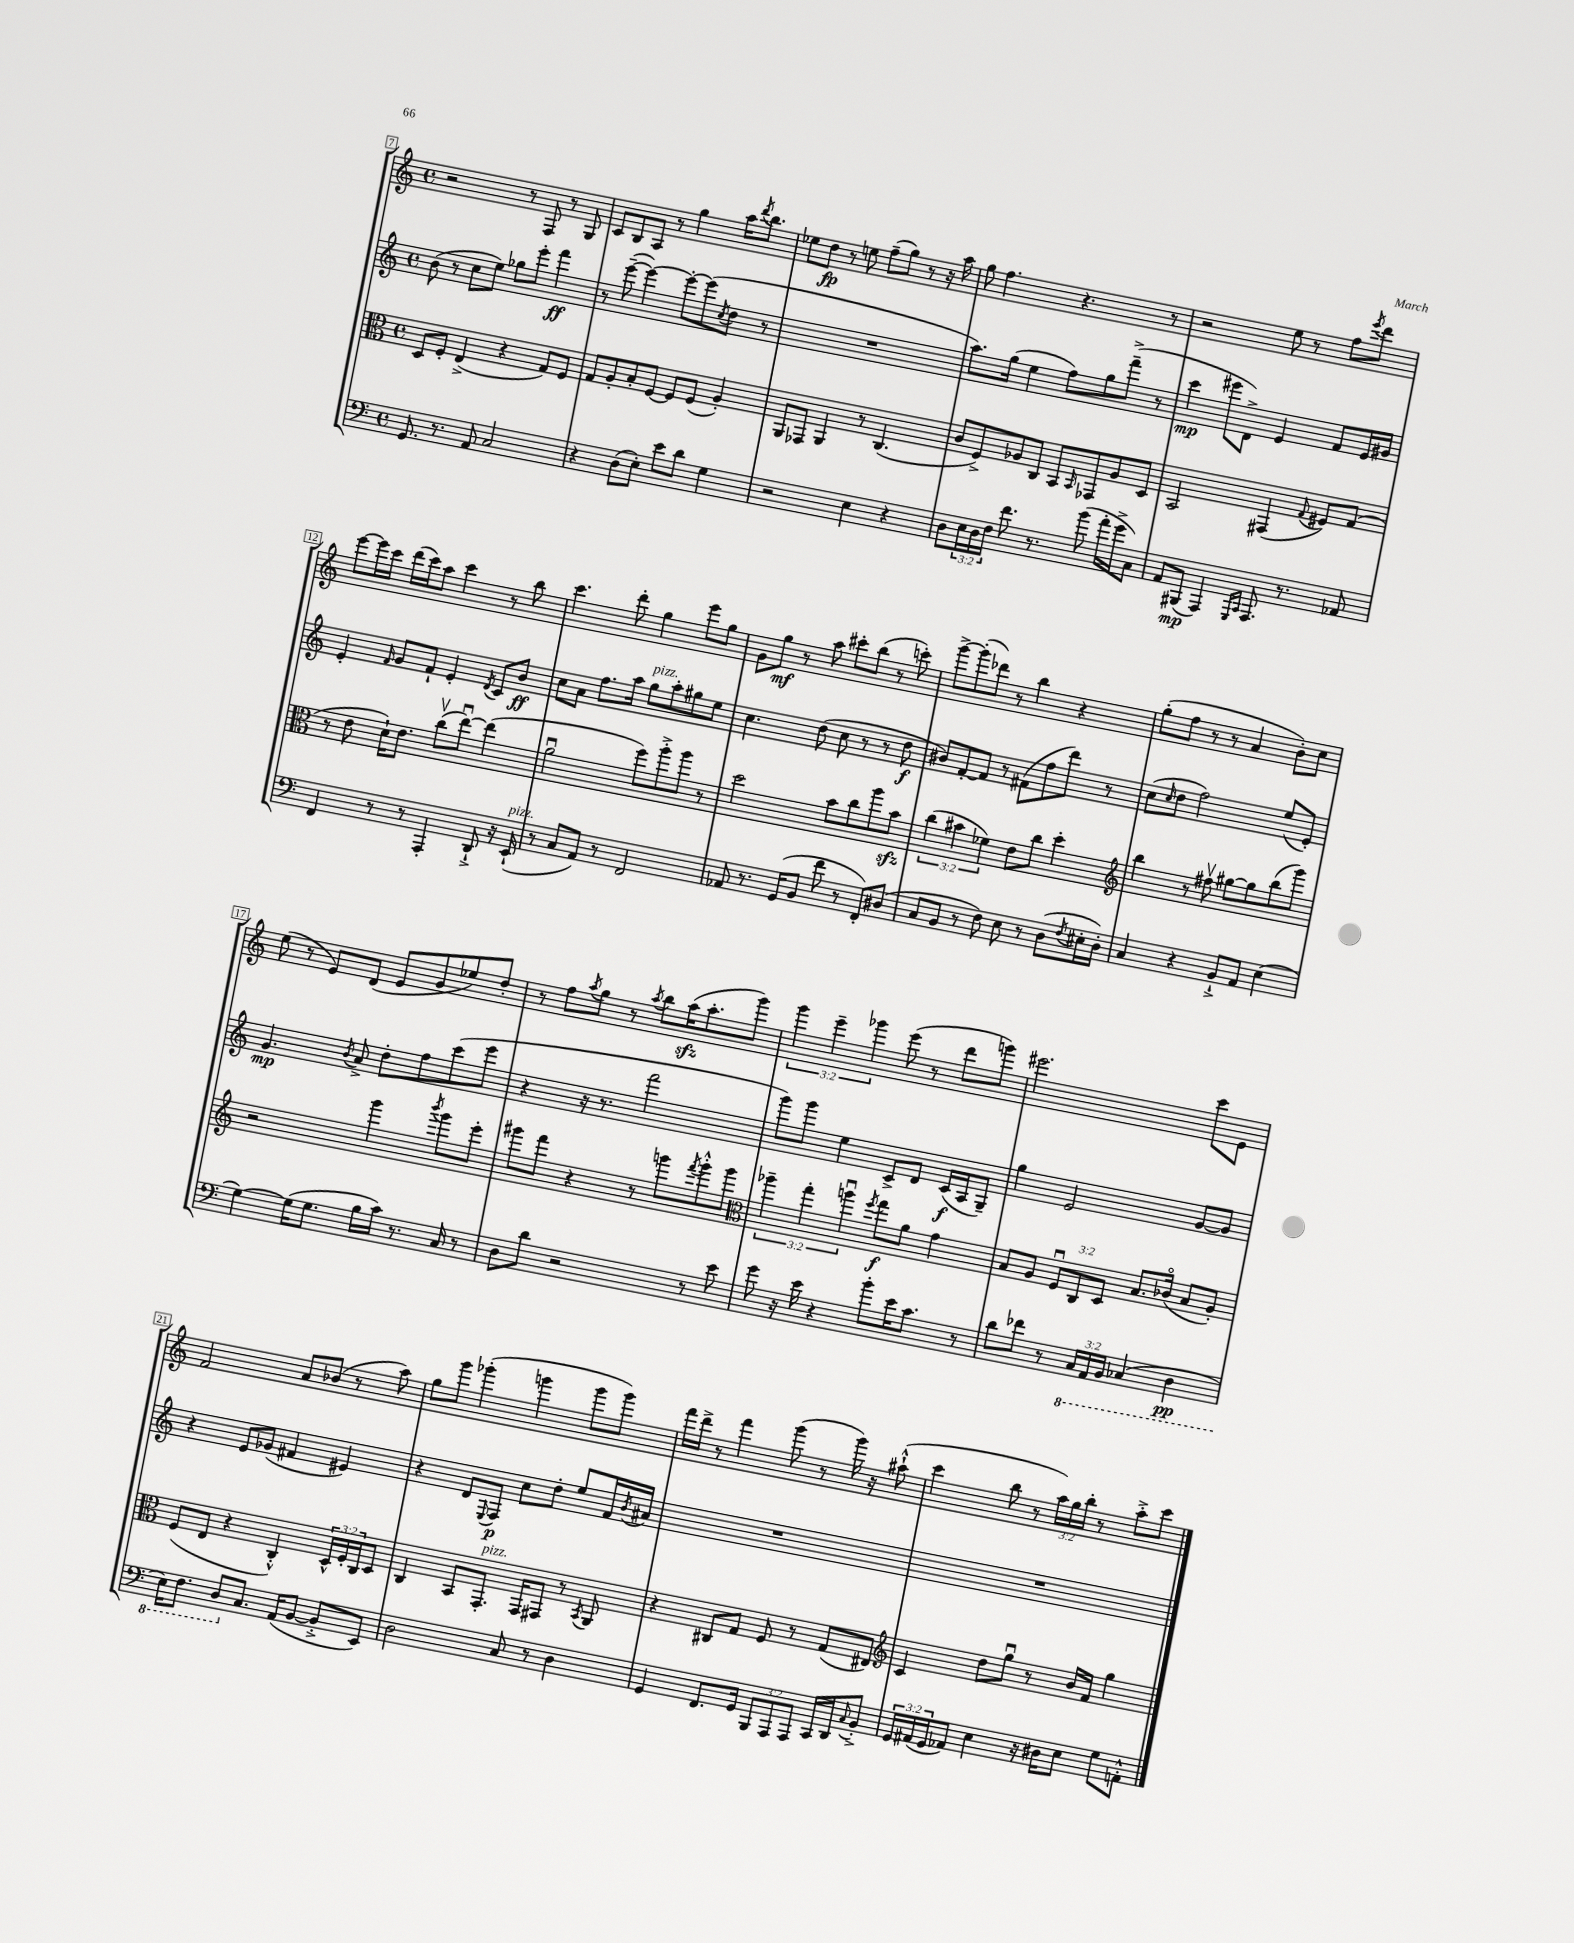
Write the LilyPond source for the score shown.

<<
\new StaffGroup <<
\new Staff = "s0" {
    \clef treble \key c \major \defaultTimeSignature \time 4/4 \override Staff.TupletNumber.text = #tuplet-number::calc-fraction-text
    r2 r8 f8 r8 g8 |
    c'8 b8 a8 r8 g''4 a''16 \acciaccatura { d'''8 } b''8. |
    ees''8 d''8\fp r8 e''8 f''8--( g''8) r8 r16 a''16 |
    g''8 f''4. r4. r8 |
    r2 e''8 r8 f''8 \acciaccatura { e'''8 } d'''8 |
    e'''8~ e'''16 c'''16 d'''16( c'''16) a''8 c'''4 r8 b''8 |
    c'''4. d'''8-. g''4 e'''8 g''8 |
    g'8 g''8\mf r8 a''8 cis'''8-. b''8( r8 c'''8-.) |
    g'''8~-> g'''8-.( des'''8) r8 b''4 r4 |
    g''8-.( f''8 r8 r8 a'4 b'8-.) c''8 |
    e''8( r8 e'8) d'8( e'8 g'8 ees''8) d''8-. |
    r8 f''8 \acciaccatura { a''8 } g''8 r8 \acciaccatura { a''8 } b''8 a''16\sfz( a''8.-. g'''8) |
    \tuplet 3/2 { g'''4 e'''4-- ges'''4 } e'''8( r8 d'''8 g'''8) |
    eis'''2. c'''8 e'8 |
    f'2 a'8 bes'8( r8 a''8) |
    g''8 g'''8 ges'''4-.( g'''4 g'''8 g'''8) |
    f'''16 d'''16-> r8 f'''4 g'''8( r8 g'''16) r16 ais''8-!-^( |
    c'''4 b''8 r8 \tuplet 3/2 { a''16) g''16 b''16-. } r8 a''8-.-> c'''8 \bar "|." |
}
\new Staff = "s1" {
    \clef treble \key c \major \defaultTimeSignature \time 4/4
    b'8( r8 c''8 e''8) ges''8 e'''8-. f'''4\ff |
    r8 e'''8~--( e'''4~) e'''8~-. e'''8( \acciaccatura { c''8 } d''8 r8 |
    R1 |
    a''8.) g''16( e''4 f''8) g''8 f'''8--->( r8 |
    c'''4\mp eis'''8 d'8->) e'4 f'8 e'16 gis'16 |
    e'4-. \grace { f'16 } g'8 f'8-! e'4-. \acciaccatura { d'8 } c'8 b'8\ff |
    c''8 a'8 f''8. a''16 g''8^\markup { \italic "pizz." } a''8-. gis''8 e''8 |
    c''4. d''8( c''8 r8 r8 d''8\f |
    bis'8) f'8~-. f'8 r8 fis'8( f''8 d'''8) r8 |
    c''8( \grace { c''16 } d''8 f''2) e''8( e'8-.) |
    g'4.\mp \acciaccatura { b'8 } a'8-> d''8-. f''8 c'''8( e'''8 |
    r4 r16 r8. f'''2 |
    g'''8) g'''8 e''4 c'8-> d'8 c'16\f( a16 g8--) |
    g''4 e'2 g'8~ g'8 |
    r4 e'8 ges'8( fis'4 eis'4) |
    r4 d'8 \appoggiatura { e8 } f8\p c''8 d''8-. e''8 f'16 \acciaccatura { b'8 } ais'16 |
    R1 |
    R1 \bar "|." |
}
\new Staff = "s2" {
    \clef alto \key c \major \defaultTimeSignature \time 4/4 \override Staff.TupletNumber.text = #tuplet-number::calc-fraction-text
    d8 f8-. e4->( r4 g8) f8 |
    g8 a8-. b8-. f8~ f8 f8( a4-.) |
    a,8 ges,8 a,4 r8 c4.( |
    c'8 f8->) aes8 c8 b,8 \grace { b,16 } ges,8 aes8 d8 |
    b,2 gis,4( \appoggiatura { g8 } fis8) g8( |
    r8 e'8 d'16-!) e'8. c''8\upbow( e''8~\downbow) e''4( |
    a'2\downbow f''8) a''8-.-> a''8 r8 |
    d''2 b'8 c''8 a''8 b'8\sfz |
    \tuplet 3/2 { c''4( bis'4 fes'4) } e'8 c''8 d''4-. |
    \clef treble b''4 r8 fis''8\upbow gis''8~ gis''8 b''8( g'''8) |
    r2 g'''4 \acciaccatura { b'''8 } g'''8 e'''8-. |
    gis'''8 f'''8 r4 r8 g'''8 \acciaccatura { f'''8 } g'''8-.-^ g'''8 |
    \clef alto \tuplet 3/2 { aes''4-- g''4-. a''4\downbow } \acciaccatura { f''8 } g''8\f a'8 g'4 |
    b8 a8 \tuplet 3/2 { f8\downbow c8 d8 } b8. ces'16\flageolet( b8 a8-.) |
    f8( e8 r4 c4-.-^) \tuplet 3/2 { d16-^ f16-. c16 } d8 |
    c4 b,8 g,8.-.^\markup { \italic "pizz." } g,16 gis,8 r8 \acciaccatura { b,8 } a,8 |
    r4 cis8 g8 f8 r8 g8( eis8) |
    \clef treble c'4 d''8 g''8\downbow r8 b'16 f'16 g''4 \bar "|." |
}
\new Staff = "s3" {
    \clef bass \key c \major \defaultTimeSignature \time 4/4 \override Staff.TupletNumber.text = #tuplet-number::calc-fraction-text
    g,8. r8. a,8 c2 |
    r4 d8( e8-.) e'8 d'8 g4 |
    r2 e4 r4 |
    d8 \tuplet 3/2 { e16 d16 f16 } f'8. r8. b'8( a'16-. g'16-> c8) |
    a,8 bis,,8\mp( a,,4) \grace { g,,16 c,16 } a,,8. r8. aes,8 |
    f,4 r8 r8 a,,4-. d,8-!-> r16 e,16-!^\markup { \italic "pizz." }( |
    r8 c8 a,8) r8 f,2 |
    aes,8 r8. g,16( b,8 f'8 r8 f,8-.) dis8( |
    c8 b,8 r8 f8) e8 r8 d8( \acciaccatura { f8 } eis16-. d16-.) |
    c4 r4 b,8-!-> a,8 e4( |
    g4~) g16( g8. b16 c'16) r8. c16 r8 |
    d8 d'8 r2 r8 e'8 |
    g'8 r16 e'16 r4 b'8-. e'16 c'8. r8 |
    d'8 fes'8 r8 \tuplet 3/2 { \ottava #-1 c,16 a,,16 b,,16 } ces,4( d,4\pp |
    e,16) f,8. d,8 \ottava #0 c8. a,16( b,8~ b,8-.-> e,8) |
    d2 c8 r8 d4 |
    g,4 f,8. g,16 \tuplet 3/2 { b,,8 a,,8 a,,8 } c,16 d,16 \appoggiatura { c8 } b,8-.-> |
    \tuplet 3/2 { g,16 ais,16( g,16 } aes,8) e4 r16 dis16 e8 g8 a,8-.-^ \bar "|." |
}
>>
>>
\layout { \context { \Score currentBarNumber = #7 \override BarNumber.stencil = #(make-stencil-boxer 0.1 0.3 ly:text-interface::print) } }
